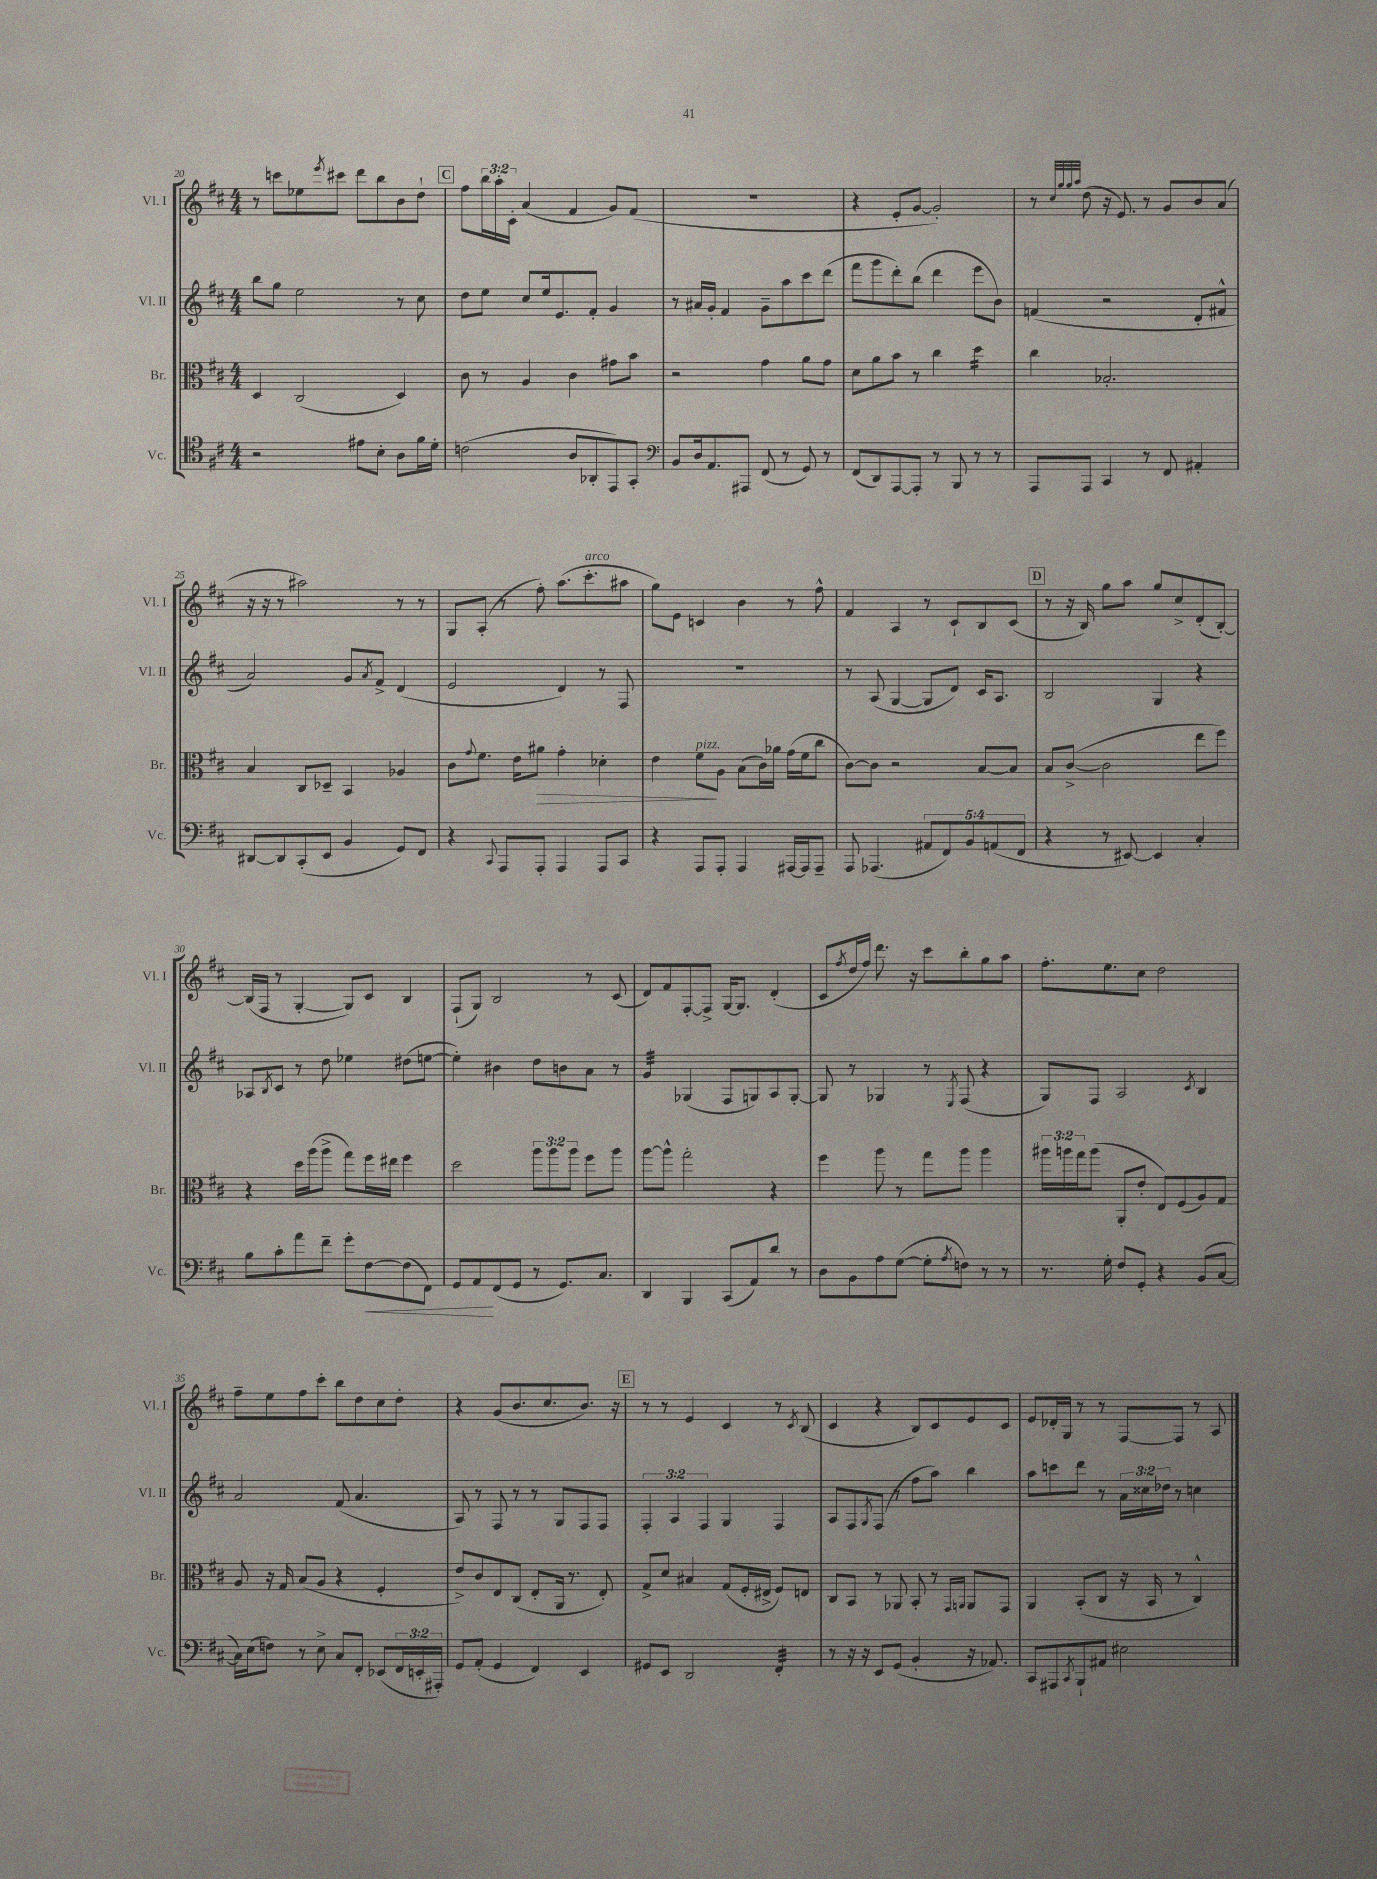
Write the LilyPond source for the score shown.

<<
\new StaffGroup <<
\new Staff = "s0" \with { instrumentName = "Vl. I" shortInstrumentName = "Vl. I" } {
    \clef treble \key d \major \numericTimeSignature \time 4/4 \override Staff.TupletNumber.text = #tuplet-number::calc-fraction-text
    r8 c'''8 ees''8 \acciaccatura { e'''8 } cis'''8 d'''8 b''8 b'8 d''8-! |
    \mark \markup { \box "C" } fis''8 \tuplet 3/2 { b''16 a''16-. cis'16-. } a'4( fis'4 g'8) fis'8( |
    R1 |
    r4 e'8-. g'8~ g'2-.) |
    r8 \grace { cis''32 g''32 g''32 a''32 } d''8( r16 e'8.) r8 g'8 b'8 a'8( |
    r16 r16 r8 ais''2) r8 r8 |
    g8 a8-.( r8 fis''8-.) a''8.( cis'''8.-.^\markup { \italic "arco" } ais''8 |
    g''8) e'8 c'4 b'4 r8 fis''8-^ |
    fis'4 a4 r8 cis'8-! b8 cis'8( |
    \mark \markup { \box "D" } r8 r16 b16) g''8 a''8 g''8 cis''8-> d'8-.( b8~-.) |
    b16( fis16 r8 g4~-. g8) cis'8 b4 |
    fis8-!( g8) b2 r8 cis'8( |
    d'8) fis'8 fis8~-. fis8-> g16~ g8. d'4-.( |
    cis'8 \acciaccatura { fis''8 } d''16 fis''16) d'''8. r16 cis'''8 b''8-. g''8 a''8 |
    fis''8.-. e''8. cis''8 d''2 |
    fis''8-- e''8 fis''8 cis'''8-. b''8 d''8 cis''8 d''8-. |
    r4 g'8( b'8. cis''8. b'8.) r16 |
    \mark \markup { \box "E" } r8 r8 e'4 cis'4 r8 \acciaccatura { cis'8 } b8( |
    cis'4 r4 b8) cis'8 e'8 cis'8 |
    e'8 des'16-. g16 r8 r8 fis8~ fis8 r8 a8 \bar "|." |
}
\new Staff = "s1" \with { instrumentName = "Vl. II" shortInstrumentName = "Vl. II" } {
    \clef treble \key d \major \numericTimeSignature \time 4/4 \override Staff.TupletNumber.text = #tuplet-number::calc-fraction-text
    b''8 g''8 e''2 r8 cis''8 |
    \mark \markup { \box "C" } d''8 e''8 cis''8 e''16 e'8. fis'8-. g'4 |
    r8 ais'16 g'16-. fis'4 g'8-- a''8 cis'''8 d'''8( |
    fis'''8 g'''8 d'''8-.) b''8( d'''4 e'''8 b'8) |
    f'4( r2 d'8-. fis'8-^ |
    a'2) g'8 \acciaccatura { a'8 } fis'8-> d'4( |
    e'2 d'4) r8 fis8 |
    R1 |
    r8 a8( g4~ g8 d'8) cis'16 a8. |
    \mark \markup { \box "D" } b2 g4 r4 |
    aes8 \acciaccatura { b8 } cis'8 r8 d''8 ees''4 dis''8( e''8~ |
    e''4-.) bis'4 d''8 b'8 a'8 r8 |
    g'4:32 ges4( fis8 g8) a8 g8~-. |
    g8 r8 ges4 r8 \acciaccatura { e8 } fis8( r4 |
    g8) fis8 a2 \acciaccatura { cis'8 } b4 |
    a'2 fis'8( a'4. |
    a8) r8 fis8 r8 r8 g8 fis8 fis8 |
    \mark \markup { \box "E" } \tuplet 3/2 { fis4-. a4 fis4 } g4 fis4 |
    a8 fis8 \acciaccatura { g8 } fis8( r8 fis''8 a''8) b''4 |
    a''8 c'''8 d'''8 r8 \tuplet 3/2 { a'16 cisis''16 des''16 } r8 c''4 \bar "|." |
}
\new Staff = "s2" \with { instrumentName = "Br." shortInstrumentName = "Br." } {
    \clef alto \key d \major \numericTimeSignature \time 4/4 \override Staff.TupletNumber.text = #tuplet-number::calc-fraction-text
    d4 cis2( d4) |
    \mark \markup { \box "C" } cis'8 r8 a4 cis'4 gis'8 b'8 |
    r2 g'4 a'8 g'8 |
    d'8 a'8 b'8 r8 cis''4 d''4:16 |
    cis''4 bes2.-. |
    b4 cis8 des8-- b,4 aes4 |
    cis'8 \appoggiatura { g'8 } fis'8. e'16 ais'8\> g'4-. des'4-. |
    e'4 fis'8\!^\markup { \italic "pizz." } a8 b8( cis'16) aes'16 g'16( fis'16 cis''8 |
    cis'8~) cis'8 r2 b8~ b8 |
    \mark \markup { \box "D" } b8 cis'8~->( cis'2 e''8 fis''8) |
    r4 d''16 a''16( a''8-> g''8) fis''16 eis''16 fis''4 |
    d''2 \tuplet 3/2 { a''8 a''8 a''8 } fis''8 a''8 |
    a''8~ a''8-^ g''2-. r4 |
    fis''4 a''8 r8 g''8 a''8 a''4 |
    \tuplet 3/2 { ais''16 a''16 g''16 } a''8( a,8-. e'8-. e8) fis8( a8) g8 |
    a8 r16 g16 b8( a8 r4 fis4-. |
    e'8->) cis'8 e8 cis8( e8-. a,16 r8. e8-.) |
    \mark \markup { \box "E" } g8-> d'8 bis4 g8( fis16-. eis16-> fis8) e8 |
    cis8 b,8 r8 aes,8 b,8-. r8 \grace { g,16 a,16 } a,8 g,8 |
    a,4 b,8-.( cis8 r16 b,16 r8 cis4-^) \bar "|." |
}
\new Staff = "s3" \with { instrumentName = "Vc." shortInstrumentName = "Vc." } {
    \clef tenor \key d \major \numericTimeSignature \time 4/4 \override Staff.TupletNumber.text = #tuplet-number::calc-fraction-text
    r2 eis'8 b8-. a8 fis'16 d'16-. |
    \mark \markup { \box "C" } c'2( a8 aes,8-. e,8) g,8-. |
    \clef bass b,8 d16 a,8. ais,,8 fis,8( r8 g,8) r8 |
    fis,8( d,8) a,,8~ a,,8-. r8 b,,8 r8 r8 |
    a,,8 a,,8 cis,4 r8 fis,8 ais,4-. |
    dis,8~ dis,8 cis,8-.( e,8 b,4 g,8) fis,8 |
    r4 \appoggiatura { cis,8 } a,,8 a,,8-. a,,4 a,,8 cis,8 |
    r4 a,,8 a,,8-. a,,4 ais,,16~ ais,,16 ais,,8-- |
    a,,8 aes,,4.( \tuplet 5/4 { ais,8 fis,8) b,8 a,8( fis,8 } |
    \mark \markup { \box "D" } r4 r8 eis,8~) eis,4 cis4-. |
    b8 cis'8-. a'8 fis'8-- g'8-. fis8~\< fis8( fis,8) |
    g,8 a,8\! fis,8( g,8 r8 g,8.) cis8. |
    d,4 b,,4 cis,8( a,8) d'8 r8 |
    d8 b,8 a8 g8~( g8-. \acciaccatura { a8 } f8) r8 r8 |
    r8. g16-. fis8 g,8-. r4 b,8( cis8~ |
    cis16) e16( f8) r8 e8-> cis8 fis,8-. ees,8( \tuplet 3/2 { fis,16 e,16-. ais,,16-.) } |
    g,8 a,8-.( g,4 fis,4) e,4 |
    \mark \markup { \box "E" } gis,8 e,8 d,2 fis,4:32-. |
    r8 r16 r16 e,8 g,8( b,4-. r16 aes,8.) |
    cis,8 ais,,8 \acciaccatura { cis,8 } b,,8-! ais,8 eis2 \bar "|." |
}
>>
>>
\layout { \context { \Score currentBarNumber = #20 } }
